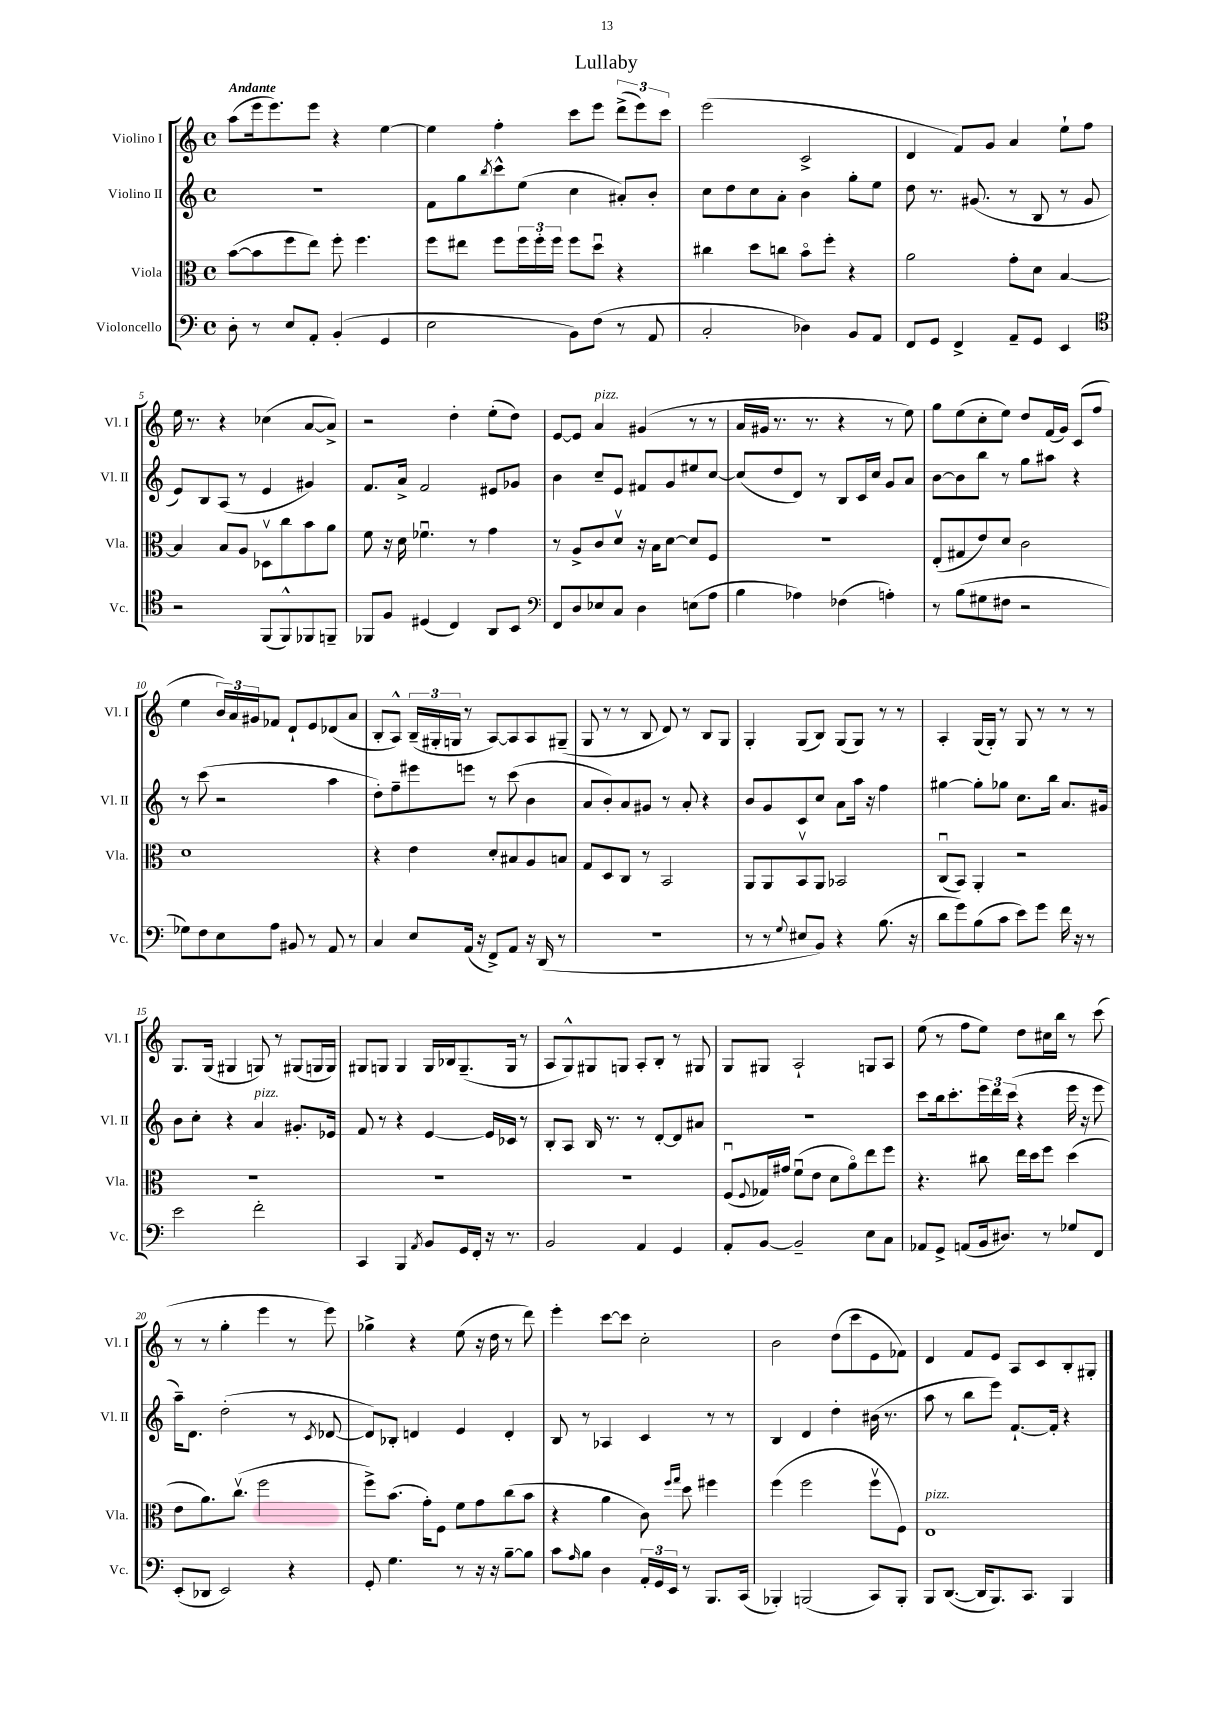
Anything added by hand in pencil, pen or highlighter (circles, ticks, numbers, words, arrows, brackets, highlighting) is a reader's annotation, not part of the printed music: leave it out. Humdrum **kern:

**kern	**kern	**kern	**kern
*staff4	*staff3	*staff2	*staff1
*clefF4	*clefC3	*clefG2	*clefG2
*k[]	*k[]	*k[]	*k[]
*M4/4	*M4/4	*M4/4	*M4/4
*met(c)	*met(c)	*met(c)	*met(c)
8D'	([8b	1r	(8aa
8r	8b]	.	16eee
.	.	.	8.eee)
8E	8ff	.	.
8AA'	8ee)	.	8eee
(4BB'	8ff'	.	4r
.	4.ff	.	.
4GG	.	.	[4ee
=	=	=	=
2E	8ff	8f	4ee]
.	8ee#	8gg	.
.	.	8qbb	.
.	8ff	8ccc^^	4ff'
.	24ff	(8ee	.
.	24ff'	.	.
.	24ff	.	.
8BB)	8ff	4cc	8ccc
(8F	8ddu	.	8eee
8r	4r	8a#')	(12ddd^
.	.	.	12eee)
8AA	.	8b'	.
.	.	.	12ccc
=	=	=	=
2C'	4cc#	8cc	(2eee
.	.	8dd	.
.	8dd	8cc	.
.	8cc	8a'	.
4D-)	8bo	4b	2c^
.	8ff'	.	.
8BB	4r	8gg'	.
8AA	.	8ee	.
=	=	=	=
8FF	2a	8dd	4d
8GG	.	8.r	.
4FF^	.	.	8f)
.	.	(8.g#	.
.	.	.	8g
8AA~	8g'	8r	4a
8GG	8d	8B	.
4EE	[4B	8r	8ee`
.	.	8g#	8ff
=	=	=	=
*clefC4	*	*	*
2r	4B]	8e)	16ee
.	.	.	8.r
.	.	8B	.
.	8B	(8A	4r
.	8A	8r	.
(8FF	8D-v	4e	(4cc-
8FF^^)	8cc	.	.
8FF-	8b	4g#)	[8a
8FF~	8a	.	8a^])
=	=	=	=
8FF-	8f	8.f	2r
8F	16r	.	.
.	16d	16a^	.
(4D#	4.f-u	2f	.
4C)	.	.	4dd'
.	8r	.	.
8AA	4g	8e#	(8ee'
8BB	.	8g-	8dd)
=	=	=	=
*clefF4	*	*	*
8FF	8r	4b	[8e
8D	8A^	.	8e]
8E-	8c	8cc~	4a
8C	8dv	8e	.
4D	16r	8f#	(4g#
.	16B	.	.
.	[8d	8g	.
(8E	8d]	8ee#	8r
8A	8F	[8cc	8r
=	=	=	=
4B	1r	(8cc]	16a
.	.	.	16g#
.	.	8dd	8.r
4A-)	.	8d)	.
.	.	.	8.r
.	.	8r	.
(4F-	.	8B	4r
.	.	16c	.
.	.	16cc	.
4A')	.	8g	8r
.	.	8a	8ee)
=	=	=	=
8r	(8E'	[8b	8gg
(8B	8G#	8b]	(8ee
8G#	8e)	8bb	8cc'
8F#	8d	8r	8ee)
2r	2c	8gg	8dd
.	.	8aa#	(16f
.	.	.	16g)
.	.	4r	(8c
.	.	.	8ff
=	=	=	=
8G-)	1d	8r	4ee
8F	.	(8ccc	.
8E	.	2r	24b)
.	.	.	24a
.	.	.	24g#
8A	.	.	8f-
8BB#	.	.	8d`
8r	.	.	8e
8AA	.	4aa	(8d-
8r	.	.	8a
=	=	=	=
4C	4r	8dd')	8B'
.	.	8ff~	8A^^)
8E	4e	8eee#	(24B~
.	.	.	24G#'
.	.	.	24G
(16AA	.	8eee	8r
16r	.	.	.
8FF^)	8d'	8r	[8A)
8AA	8B#	(8ccc	8A]
16r	8A	4b	8A
(16DD	.	.	.
8r	8B	.	(8G#~
=	=	=	=
1r	8G	8a	8G
.	8D	8b')	8r
.	8C	8a	8r
.	8r	8g#	8B
.	2BB	8r	8d)
.	.	8a'	8r
.	.	4r	8B
.	.	.	8G
=	=	=	=
8r	8AA	8b	4G'
8r	8AA	8g	.
8qqG	.	.	.
8E#	8BBv	8c	(8G
8BB)	8AA	8cc	8B)
4r	2BB-	8a	(8G
.	.	16aa	8G)
.	.	16r	.
(8.B	.	4ff	8r
.	.	.	8r
16r	.	.	.
=	=	=	=
8d	(8Cu	[4gg#	4A'
8g)	8BB)	.	.
(8B	4AA'	8gg#']	(16G
.	.	.	16G')
8c	.	8gg-	8r
8e)	2r	8.cc	8G
8g	.	.	8r
.	.	16bb	.
16f	.	8.a	8r
16r	.	.	.
8r	.	.	8r
.	.	16g#	.
=	=	=	=
2e	1r	8b	8.G
.	.	8cc'	.
.	.	.	(16G
.	.	4r	4G#
2f'	.	4a	8G)
.	.	.	8r
.	.	8.g#'	(8G#
.	.	.	16G
.	.	16e-	16G)
=	=	=	=
4CC	1r	8f	8G#
.	.	8r	8G
4BBB	.	4r	4G
8qAA	.	.	.
8BB	.	[4e	16G
.	.	.	16B-
16GG	.	.	(8.G~
16FF'	.	.	.
16r	.	16e]	.
8.r	.	16c-	16G
.	.	8r	8r
=	=	=	=
2BB	1r	8B'	8A
.	.	8A	8G^^)
.	.	16B	8G#
.	.	8.r	.
.	.	.	8G
4AA	.	8r	8A'
.	.	[8d'	8B'
4GG	.	8d]	8r
.	.	8a#	8G#
=	=	=	=
8AA'	(8Fu	1r	8G
.	8qqF	.	.
[8BB	16G-)	.	8G#
.	16g#	.	.
2BB~]	(8fu	.	2A`
.	8e	.	.
.	8d	.	.
.	8ao)	.	.
8E	8ee	.	8G
8C	8ff	.	8A
=	=	=	=
8AA-	4.r	8ccc	(8ee
8GG^	.	16bb	8r
.	.	8.ccc'	.
(8AA	.	.	8ff
16BB	8cc#	24eee	8ee)
.	.	24ddd	.
8.D#)	.	.	.
.	.	(24ccc	.
.	16ee	4r	8dd
.	16dd	.	.
8r	8ff	.	16cc#
.	.	.	16bb
8G-	(4dd	16eee	8r
.	.	16r	.
8FF	.	8eee	(8ccc
=	=	=	=
(8EE'	8e	16aa~)	8r
.	.	8.d	.
8DD-	8.a)	.	8r
2EE)	.	(2dd'	4gg'
.	(8.ccv	.	.
.	2ff	.	4eee
4r	.	8r	8r
.	.	8qc	.
.	.	[8d-	8eee)
=	=	=	=
8GG'	8ff^)	8d-])	4gg-^
4.G	(8.b	8B-'	.
.	.	4d	4r
.	16g')	.	.
.	8F	.	.
8r	8f	4e	(8ee
16r	8g	.	16r
16r	.	.	16dd
[8B~	(8cc	4d'	8r
8B]	8b	.	8ddd)
=	=	=	=
8c	4r	8B	4eee'
16qqA	.	.	.
8B	.	8r	.
4D	4a	4A-	[8ccc
.	.	.	8ccc]
24AA'	8c)	4c	2cc'
24GG	.	.	.
24EE	.	.	.
.	16qqff	.	.
.	16qqgg	.	.
8r	8dd	.	.
8.BBB	4ff#	8r	.
.	.	8r	.
(16CC	.	.	.
=	=	=	=
4BBB-')	(4ff	4B	2b
(2BBB	2ff	4d	.
.	.	4dd'	(8dd
.	.	.	8ccc
8CC)	8ffv	(16b#	8e
.	.	8.r	.
8BBB'	8F)	.	8f-)
=	=	=	=
8BBB	1E	8aa	4d
([8.DD	.	8r	.
.	.	8bb	8f
16DD]	.	.	.
8.BBB)	.	8eee)	8e
.	.	[8.f`	8A
8.CC	.	.	.
.	.	.	8c
.	.	16f']	.
4BBB	.	4r	8B'
.	.	.	8G#'
==	==	==	==
*-	*-	*-	*-
